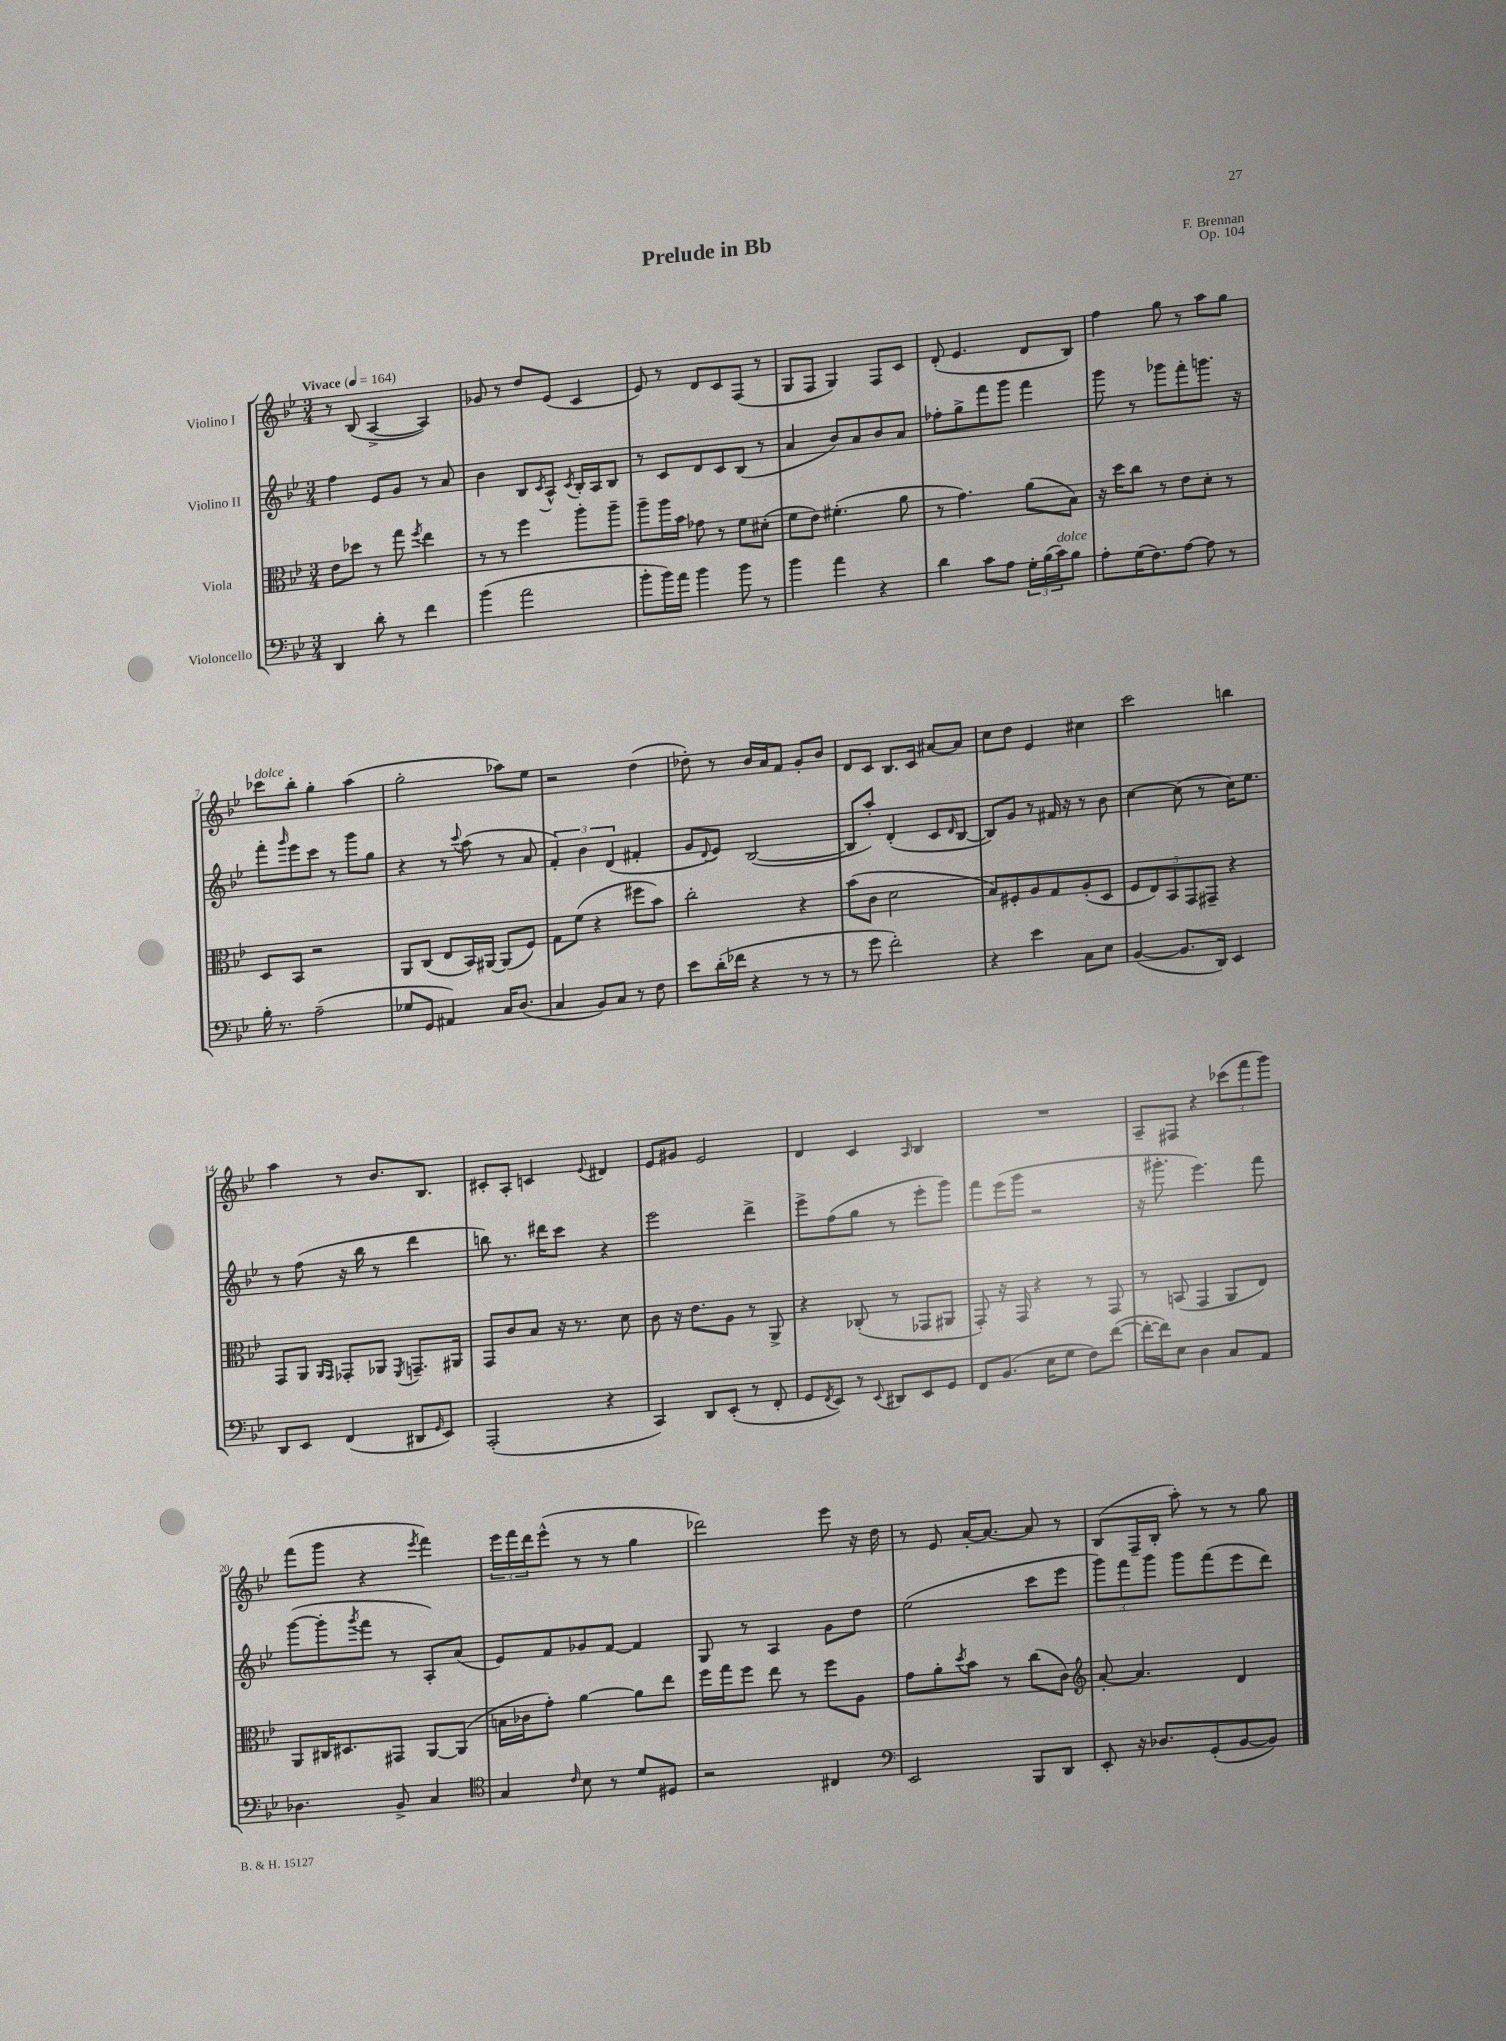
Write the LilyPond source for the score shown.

\header { title = "Prelude in Bb" composer = "F. Brennan" opus = "Op. 104" }
<<
\new StaffGroup <<
\new Staff = "s0" \with { instrumentName = "Violino I" } {
    \clef treble \key bes \major \numericTimeSignature \time 3/4 \tempo "Vivace" 4 = 164
    r8 bes8( a4~-> a4) |
    ges'8 r8 d''8 ees'8( c'4 |
    ees'8) r8 d'8 c'8 f8( r8 |
    g8 f8 g4) f8 c'8 |
    d'8-.( ees'4. d'8 bes8) |
    f''4 g''8 r8 a''8 g''8 |
    ces'''8^\markup { \italic "dolce" } bes''8-. g''4-. a''4( |
    g''2-. aes''8) ees''8 |
    r2 d''4( |
    des''8-.) r8 bes'16 a'16 f'8 g'8-. bes'8 |
    d'8 c'8 bes8. c'16 ais'8~ ais'8 |
    c''8 d''8 ees'4 cis''4 |
    c'''2 b''4 |
    a''4 r8 bes'8. bes8. |
    cis'8-. a8-. c'4 \appoggiatura { ees'8 } dis'4 |
    ees'8 gis'8 ees'2 |
    d'4 c'4 \grace { a16 } bes4 |
    R2. |
    a8-- fis8 r4 \tuplet 3/2 { ces'''8( f'''8 g'''8) } |
    f'''8( g'''8 r4 \acciaccatura { ees'''8 } f'''4) |
    \tuplet 3/2 { ees'''16 f'''16 d'''16 } ees'''8-^( r8 r8 g''4 |
    des'''2) ees'''8 r16 d''16 |
    r8 ees'8 a'16~-. a'8.~ a'8 r8 |
    bes8( f16-- bes16-. a''8-.) r8 r8 g''8 \bar "|." |
}
\new Staff = "s1" \with { instrumentName = "Violino II" } {
    \clef treble \key bes \major \numericTimeSignature \time 3/4
    f''4 ees'8 g'8 r8 a'8 |
    bes'4 bes8 \acciaccatura { c'8 } a8-^ \acciaccatura { c'8 } bes16-. a16 bes8 |
    r8 c'8 d'8 c'8 bes8( r8 |
    a'4 bes'8) a'8 bes'8 a'8 |
    fes''8-. g''8-> f'''8 g'''8 f'''4 |
    g'''8 r8 ges'''8 f'''8-. g'''8. r16 |
    f'''8-. \grace { g'''16 } ees'''8 c'''8 r8 g'''8 g''8 |
    r4 r8 \appoggiatura { c'''8 } a''8( r8 a'8 |
    \tuplet 3/2 { f'4-.) bes'4 d'4( } fis'4-. |
    g'8 \appoggiatura { d'8 } ees'8) bes2~( |
    bes8 a''8-.) d'4-.( c'8 \grace { d'16 } bes8~ |
    bes8) g'8 r8 fis'16 r16 r8 bes'8 |
    c''4~ c''8( r8 c''16) ees''8. |
    r8 f''8( r16 bes''16 r8 d'''4 |
    b''8) r8. dis'''16 c'''8 r4 |
    ees'''2 d'''4-> |
    ees'''8-> f''8( g''8 r8 ees'''8-. g'''8) |
    f'''8 ees'''16( g'''16 r2 |
    r16 gis'''8.-. ees'''4.) f'''8 |
    g'''8~( g'''8-. \acciaccatura { g'''8 } f'''8 r8 a8-.) a'8( |
    ees'8) f'8 ges'8 f'8~ f'4 |
    g8 r8 a4 g'8 d''8 |
    ees''2( c'''8 ees'''8 |
    \tuplet 3/2 { g'''8) f'''8 g'''8 } g'''8 f'''8( ees'''8 d'''8) \bar "|." |
}
\new Staff = "s2" \with { instrumentName = "Viola" } {
    \clef alto \key bes \major \numericTimeSignature \time 3/4
    ees'8 des''8 r8 g''8 \acciaccatura { f''8 } ees''4 |
    r8 r8 f''4 a''8-. a''8-- |
    a''8-- a''16 bes'16 ges'8 r8 f'8 dis'8-.( |
    f'8 ees'8) fis'4.-.( a'8 |
    r8 g'4.) a'8( bes8) |
    r16 d''16 c''8 r8 ees'8 d'8-. r8 |
    d8 bes,8 r2 |
    a,8 c8( ees8 bes,16) ais,16~ ais,8( f8) |
    g8 f'8( r4 fis''8 bes'8) |
    c''2-. r4 |
    bes'8( c'8 d'2 |
    bes8) fis8-. a8 g8 a8-.( d8 |
    \tuplet 5/4 { f8 ees8) bes,8 g,8 gis,8-- } r4 |
    g,8 a,8 \grace { a,16 g,16 } ges,8-. aes,8 \acciaccatura { f,8 } g,8.-- ais,16 |
    g,8 c'8 bes8 r16 r8. d'8 |
    c'8 r16 ees'8. a8 r8 a,8-> |
    r4 ces8-.( r8 ges,8 ais,8 |
    g,8-.) r16 g,16 r4 r8 g,8 |
    r8 b,8( g,4 a,8 ees8) |
    a,8 cis16 dis8. gis,8 a,8~ a,8( |
    b16 ces'16 g'8-.) a'4~ a'8 ees''8 |
    f''16 g''16 f''8 ees''8 r8 f''8 a8 |
    g'8 a'8-. \acciaccatura { d''8 } bes'8 r8 c''8( c'8) |
    \clef treble a'8~-. a'4. d'4 \bar "|." |
}
\new Staff = "s3" \with { instrumentName = "Violoncello" } {
    \clef bass \key bes \major \numericTimeSignature \time 3/4
    d,4 d'8-. r8 f'4 |
    bes'4( a'2 |
    bes'8-. bes'16) a'16 bes'4 bes'8 r8 |
    bes'4 a'4 r4 |
    d'4 c'8 a8 \tuplet 3/2 { g16-. bes16( c'16^\markup { \italic "dolce" }) } bes8 |
    a8-. g16( f8.) a8~ a8 r8 |
    bes16-. r8. a2--( |
    ges8 g,8 ais,4) c16 d8.( |
    c4 bes,8) c8 r8 f8 |
    ees'8 d'16-.( fes'16 r4 r8 r8 |
    r8 g'8 f'2-.) |
    r4 ees'4 c8 ees8 |
    bes,4~( bes,8. d,16) ees,4 |
    d,8 ees,8 f,4( dis,8 \grace { g,16 } ees,8) |
    a,,2-.( r4 |
    c,4) d,8 ees,8-.( r8 f,8-. |
    g,8 \acciaccatura { f,8 } ees,8) r8 \appoggiatura { ees,8 } dis,8 ees,8 g,8 |
    f,8 bes,8.( ees16 g8 f8) f'8~( |
    f'16~-. f'16) ees8 d4 c8 a,8 |
    des4. bes,8-> c4 |
    \clef tenor g4 \grace { c'16 } bes8 r8 d'8 dis8 |
    r2 cis4 |
    \clef bass ees,2 bes,,8 d,8 |
    ees,8-. r16 des8. g,8-.( bes,8~ bes,8) \bar "|." |
}
>>
>>
